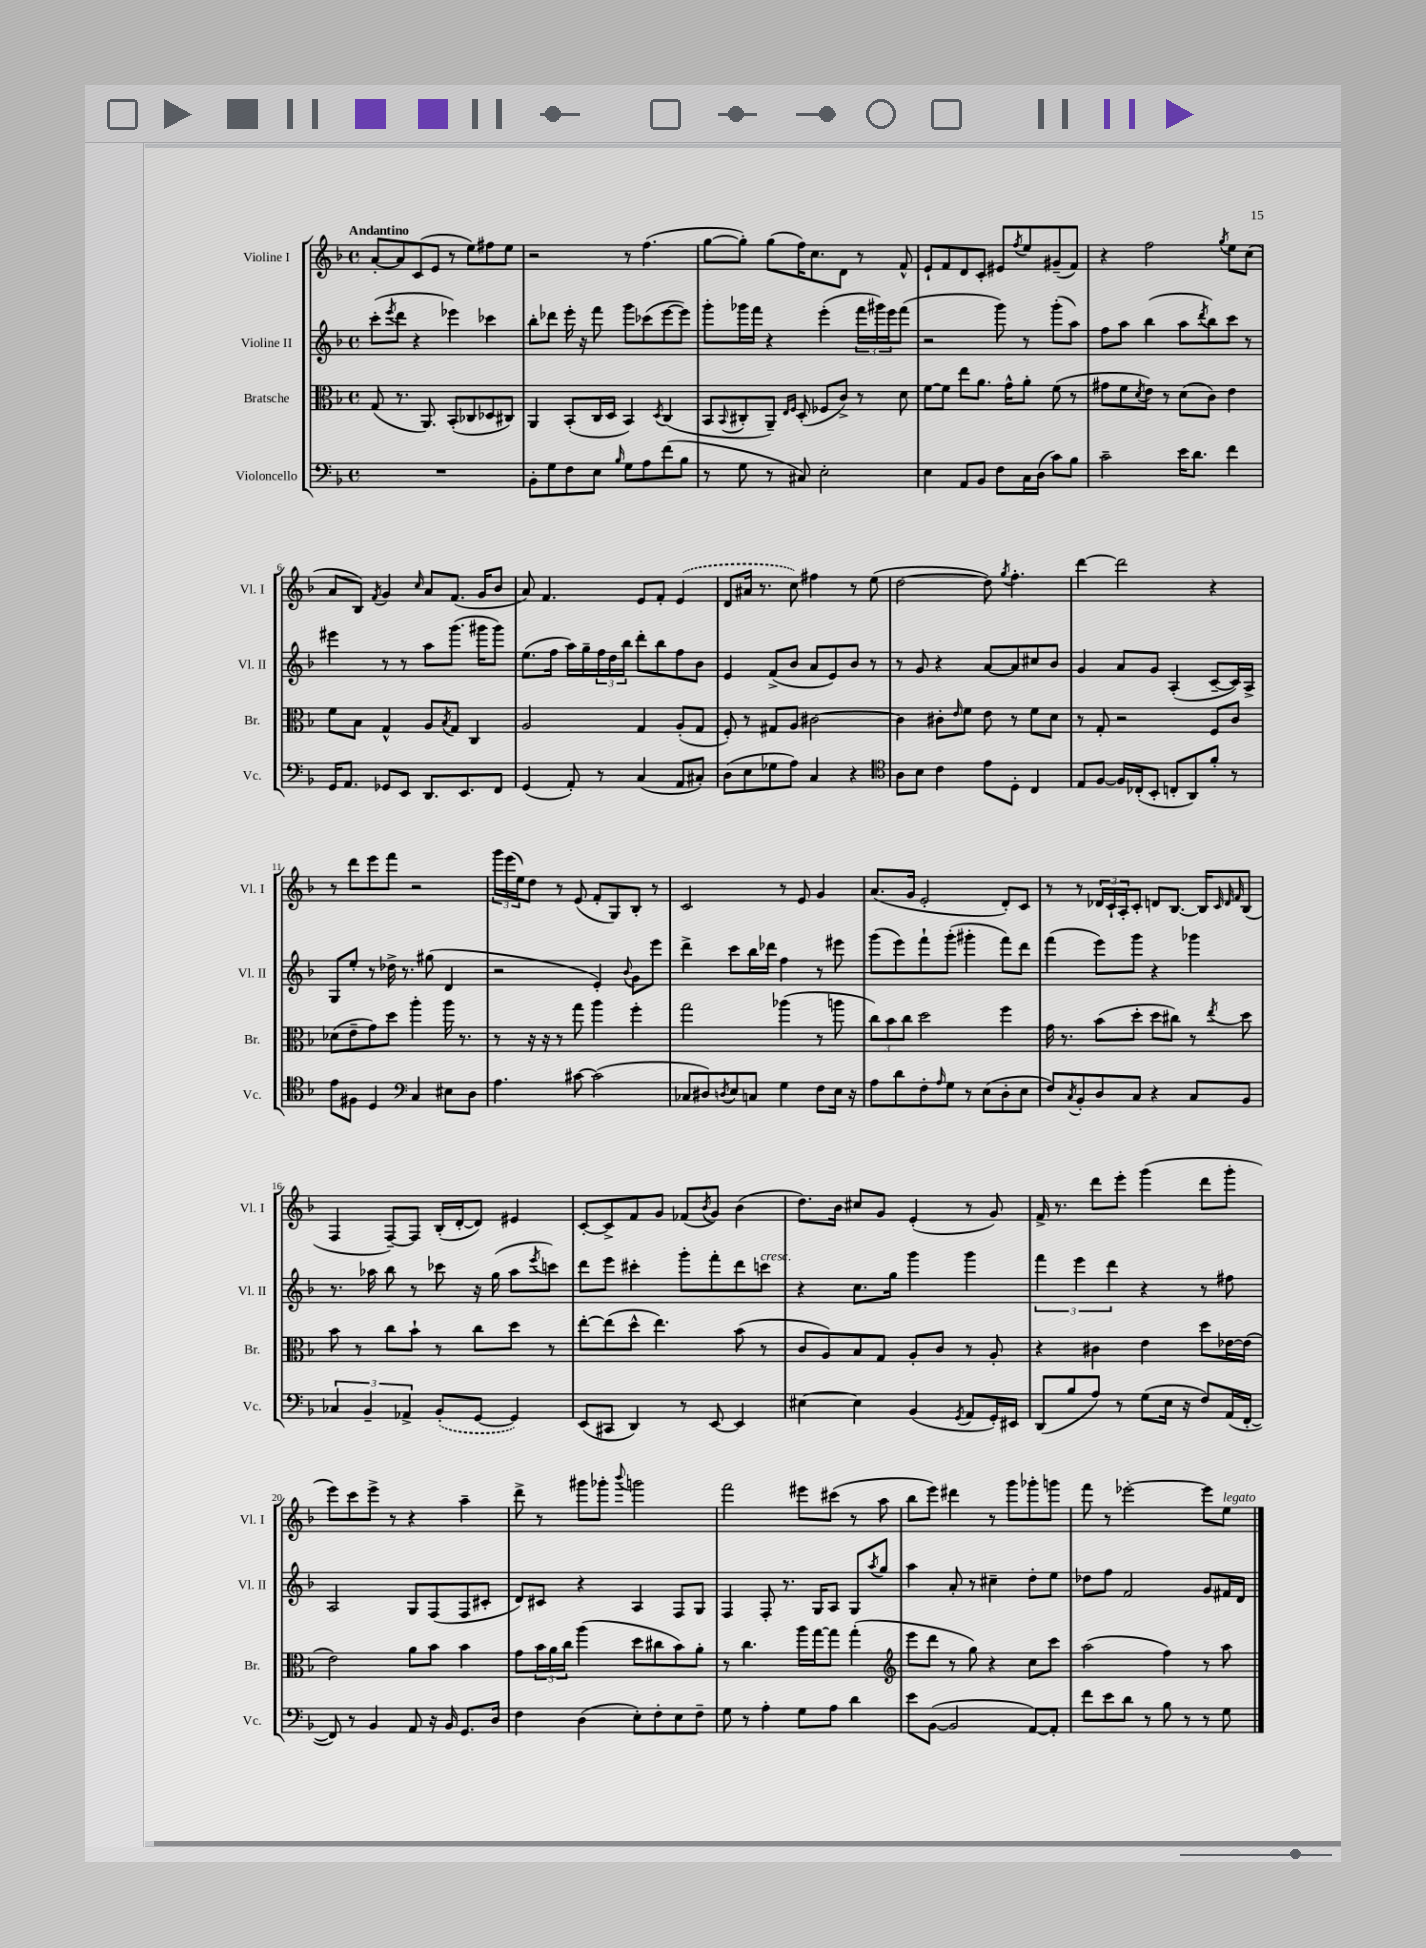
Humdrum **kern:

**kern	**kern	**kern	**kern
*part4	*part3	*part2	*part1
*staff4	*staff3	*staff2	*staff1
*I"Violoncello	*I"Bratsche	*I"Violine II	*I"Violine I
*I'Vc.	*I'Br.	*I'Vl. II	*I'Vl. I
*clefF4	*clefC3	*clefG2	*clefG2
*k[b-]	*k[b-]	*k[b-]	*k[b-]
*M4/4	*M4/4	*M4/4	*M4/4
*met(c)	*met(c)	*met(c)	*met(c)
=1	=1	=1	=1
!	!	!	!LO:TX:a:B:t=Andantino
1r	(8G/	(8ccc'\L	[8a'/L
.	.	8qeee/	.
.	8.r	8ddd\J	8a/]
.	.	4r	(8c/
.	8.AA/)	.	.
.	.	.	8e/J
.	(8BB-'/L	4eee-X\)	8r
.	8C-X/	.	8ee\L)
.	8D-X/	4ccc-X\	8ff#X\
.	8C#X/J)	.	8ee\J
=2	=2	=2	=2
8BB-'\L	4AA/	8bb-'\L	2r
8G\	.	8ddd-X\J	.
8F\	(8BB-'/L	16eee'\	.
.	.	16r	.
8E\J	16C/L	8fff\	.
.	16D/JJ	.	.
16qqB-/	.	.	.
8G\L	4BB-/)	8ggg\L	8r
8A\	.	(8ccc-X\	(4.ff\
.	8qD/	.	.
(8f\	(4C/	[8eee\	.
8B-\J	.	8eee\J])	.
=3	=3	=3	=3
8r	8BB-/L	8ggg'\L	[8gg\L
.	8qqBB-/	.	.
8G\	8C#X'/	16ggg-X\L	8gg'\J])
.	.	16fff\JJ	.
8r	8AA~/J)	4r	(8gg\L
.	16qqE/LL	.	.
.	16qqF/JJ	.	.
8C#X/)	(8D'/	.	16ff\K)
.	.	.	8.cc\
2E'\	8F-X/L	(4eee'\	.
.	8c^/J)	.	8d\J
.	8r	24fff\LL	8r
.	.	24ggg#X\)	.
.	.	24eee\J	.
.	8d\	(8fff\J	8f^^/
=4	=4	=4	=4
4E\	[8f\L	2r	8e`/L
.	8f\J]	.	8f/
8AA/L	8ee\L	.	8d/
8BB-/J	8.a\J	.	8c'/J
8F\L	.	8ggg\)	8e#X/L
.	16g^^\KL	.	.
.	.	.	8qff/
16C\L	8a'\J	8r	8ee/
(16D\JJ	.	.	.
8c\L)	(8f\	(8ggg'\L	(8g#X~/
8B-\J	8r	8aa\J)	8f/J)
=5	=5	=5	=5
2c~\	8g#X\L	8ff\L	4r
.	8f\	8aa\J	.
.	8qd/	.	.
.	8e\J)	(4bb-\	2ff\
.	8r	.	.
16e\KL	(8d\L	8aa\L	.
8.d\J	.	.	.
.	.	8qddd/	.
.	8c\J)	8bb-\)	.
.	.	.	8qgg/
4f\	4e\	8ccc\J	8ee\L
.	.	8r	(8cc\J
!!LO:LB:g=z
=6	=6	=6	=6
16GG/KL	8f\L	4eee#X\	8a/L
8.AA/J	.	.	.
.	8B-\J	.	8B-/J)
.	.	.	8qf/
8GG-X/L	4G^^/	8r	4g/
8EE/J	.	8r	.
.	.	.	16qqcc/
8.DD/L	8A/L	8aa\L	8a/L
.	8qB-/	.	.
.	8G/J	(8.ggg\J	(8.f/J
8.EE/	.	.	.
.	4C/	.	.
.	.	16ggg#X\KL	16g/KL
8FF/J	.	8ggg#\J)	8b-/J
=7	=7	=7	=7
(4GG/	2A/	(8.ee\L	8a/)
.	.	.	4.f/
.	.	16ff\Jk	.
8AA'/)	.	16aa\LL)	.
.	.	16gg~\	.
8r	.	24ff\	.
.	.	24dd\	.
.	.	24bb-\JJ	.
(4C/	4G/	8ddd'\L	8e/L
.	.	8bb-\	8f'/J
8AA/L	(8A'/L	8ff\	(4e/
8C#X'/J)	8G/J	8b-\J	.
=8	=8	=8	=8
(8D\L	8F'/)	4e/	8d/L
8E\	8r	.	16a#X/Jk
.	.	.	8.r
8G-X\	8G#X/L	(8f^/L	.
8A\J)	8A/J	8b-/J	8cc\)
4C/	[2c#X\	8a/L	4ff#X\
.	.	8e/)	.
4r	.	8b-/J	8r
.	.	8r	(8ee\
=9	=9	=9	=9
*clefC4	*	*	*
8A\L	4c#\]	8r	[2dd\
8B-\J	.	8g/	.
4c\	8c#X'\L	4r	.
.	16qqe/	.	.
.	8f\J	.	.
8e\L	8e\	[8a/L	8dd\])
.	.	.	8qgg/
8D'\J	8r	8a/]	4.ff'\
4C/	8f\L	8cc#X/	.
.	8d\J	8b-/J	.
=10	=10	=10	=10
8E/L	8r	4g/	[4ddd\
[8F/J	8G'/	.	.
16F/LL]	2r	8a/L	2ddd\]
(16C-X'/J	.	.	.
8BB-'/J	.	8g/J	.
8Cn'/L	.	(4A'/	.
8AA/)	.	.	.
8f'/J	8F/L	[8c~/L	4r
8r	8c/J	16c/L])	.
.	.	16A^/JJ	.
!!LO:LB:g=z
=11	=11	=11	=11
8e\L	(8d-X\L	8G/L	8r
8F#X\J	8e~\	8ee'/J	8ddd\L
4D/	8g\)	8r	8eee\
.	8dd\J	16dd-X^\	8fff\J
.	.	8.r	.
*clefF4	*	*	*
4C/	4aa'\	.	2r
.	.	(8gg#X\	.
8E#X\L	16aa\	4d/	.
.	8.r	.	.
8D\J	.	.	.
=12	=12	=12	=12
4.A\	8r	2r	24ggg\LL
.	.	.	(24eee\
.	.	.	24ee\J)
.	16r	.	8dd\J
.	16r	.	.
.	8r	.	8r
[8c#X\	8gg\	.	(8e/
(2c#\]	4aa\	4e'/)	8f'/L
.	.	.	8G/)
.	.	8qqb-/	.
.	4ff'\	8g\L	8B-'/J
.	.	8eee\J	8r
=13	=13	=13	=13
8C-X/L	2gg\	4ddd^\	2c/
8D#X/)	.	.	.
8qDn/	.	.	.
8E/	.	8ccc\L	.
8Cn/J	.	16bb-\L	.
.	.	16ddd-X\JJ	.
4G\	(4aa-X\	4ff\	8r
.	.	.	8e/
8F\L	8r	8r	4g/
16E\Jk	8aan\	8eee#X\	.
16r	.	.	.
=14	=14	=14	=14
8A\L	12cc\L)	(8ggg\L	(8.a/L
.	12b-\	.	.
8d\	.	8eee\)	.
.	12cc\J	.	.
.	.	.	16g/Jk
8F'\	2dd\	8fff`\	2e'/
16qqA/	.	.	.
8G\J	.	(8ggg'\J	.
8r	.	4ggg#X'\	.
(8E\L	.	.	.
8D'\	4ff\	8fff\L)	8d'/L)
8E\J	.	8ddd\J	8c/J
=15	=15	=15	=15
8F/L)	16g\	(4fff\	8r
.	8.r	.	.
8qC/	.	.	.
8BB-'/	.	.	8r
8D/	(8b-\L	8eee\L)	24d-X/LL
.	.	.	24c`/
.	.	.	24A'/J
8C/J	8dd'\J	8ggg\J	8c'/J
4r	8dd\L	4r	8dn/L
.	8cc#X\J)	.	[8.B-/J
8C/L	8r	4ggg-X\	.
.	.	.	16B-/KL]
.	.	.	32qqc/
.	.	.	32qqd/
.	8qee/	.	32qqf/
8BB-/J	8dd\	.	(8B-/J
!!LO:LB:g=z
=16	=16	=16	=16
6C-X/	8b-\	8.r	4F/
.	8r	.	.
6BB-~/	.	.	.
.	.	16aa-X\	.
.	8cc\L	8bb-\	[8F~/L)
6AA-X^/	.	.	.
.	8b-`\J	8r	8F/J]
(8BB-'/L	8r	8ccc-X\	(16B-'/LL
.	.	.	[16d'/J
[8GG/J	8cc\L	16r	8d/J])
.	.	(16gg\	.
4GG/])	8dd\J	8aa-\L	4e#X/
.	.	8qeee/	.
.	8r	8cccn\J)	.
=17	=17	=17	=17
(8EE/L	[8ee'\L	8ddd\L	[8c'/L
8CC#X/J	(8ee\]	8eee\J	8c^/]
4DD/)	8dd^^\J	4ccc#X'\	8f/
.	4.ee\)	.	8g/J
8r	.	8ggg'\L	(8f-X/L
.	.	.	8qb-/
[8EE/	.	8fff'\	8g/J)
4EE/]	(8b-\	8ddd\	(4b-\
!	!	!LO:TX:a:i:t=cresc.	!
.	8r	8cccn\J	.
=18	=18	=18	=18
[4E#X\	8c/L	4r	8.dd\L)
.	8A/)	.	.
.	.	.	16b-\Jk
4E#\]	8B-/	8.cc\L	8cc#X/L
.	8G/J	.	8g/J
.	.	16gg\Jk	.
(4BB-/	8A'/L	4ggg\	(4e'/
.	8c/J	.	.
8qGG/	.	.	.
8AA/L	8r	4ggg\	8r
16GG'/L)	8A'/	.	8g/)
16EE#X/JJ	.	.	.
=19	=19	=19	=19
(8DD/L	4r	6fff\	16f^/
.	.	.	8.r
8B-/	.	.	.
.	.	6eee\	.
8A/J)	4c#X\	.	8ddd\L
.	.	6ddd\	.
8r	.	.	8eee'\J
(8G\L	4e\	4r	(4ggg\
16E\Jk	.	.	.
16r	.	.	.
8F/L)	8dd\L	8r	8ddd\L
(16AA/L	[16e-X\L	8ff#X\	8ggg'\J
[16FF'/JJ	(16e-\JJ]	.	.
!!LO:LB:g=z
=20	=20	=20	=20
8FF/])	2e\)	2A/	8eee\L)
8r	.	.	8ccc\
4BB-/	.	.	8eee^\J
.	.	.	8r
8AA/	8a\L	8G/L	4r
16r	8b-\J	(8F/	.
16BB-/	.	.	.
8.GG/L	4b-\	8F/	4aa~\
.	.	8c#X'/J	.
16D/Jk	.	.	.
=21	=21	=21	=21
4F\	8g\L	8d/L)	8ddd^\
.	24b-\L	8c#X/J	8r
.	24a\	.	.
.	24cc\JJ	.	.
(4D\	(4aa\	4r	8ggg#X\L
.	.	.	8ggg-X'\J
.	.	.	8qqbbb-/
8E'\L)	8dd\L	4A/	2gggn\
8F'\	8cc#X\	.	.
8E\	8b-\)	8F/L	.
8F~\J	8a'\J	8G/J	.
=22	=22	=22	=22
8G\	8r	4F/	2fff\
8r	4.cc\	.	.
4A'\	.	8F'/	.
.	.	8.r	.
8G\L	16aa\LL	.	8eee#X\L
.	[16gg\J	16G/KL	.
8A\J	8gg\J]	8A/J	(8ccc#X\J
4d\	(4gg'\	8G/L	8r
.	.	8qaa/	.
.	.	8gg/J	8aa\
=23	=23	=23	=23
*	*clefG2	*	*
8e\L	8eee\L	4aa\	8bb-\L
([8BB-\J	8ddd\J	.	8eee\J)
2BB-/]	8r	8a'/	4ddd#X\
.	8gg\)	8r	.
.	4r	4cc#X~\	8r
.	.	.	8ggg\L
[8AA/L)	8cc\L	8dd'\L	8ggg-X'\
8AA'/J]	8ccc\J	8ee\J	8gggn\J
=24	=24	=24	=24
8f\L	(2aa\	8dd-X\L	8fff\
8e\	.	8ff\J	8r
8d\J	.	2f/	[2eee-X'\
8r	.	.	.
8B-\	4ff\)	.	.
8r	.	.	.
8r	8r	8g/L	8eee-\L]
!	!	!	!LO:TX:a:i:t=legato
8G\	8aa\	16f#X/L	8ee\J
.	.	16d/JJ	.
==	==	==	==
*-	*-	*-	*-
